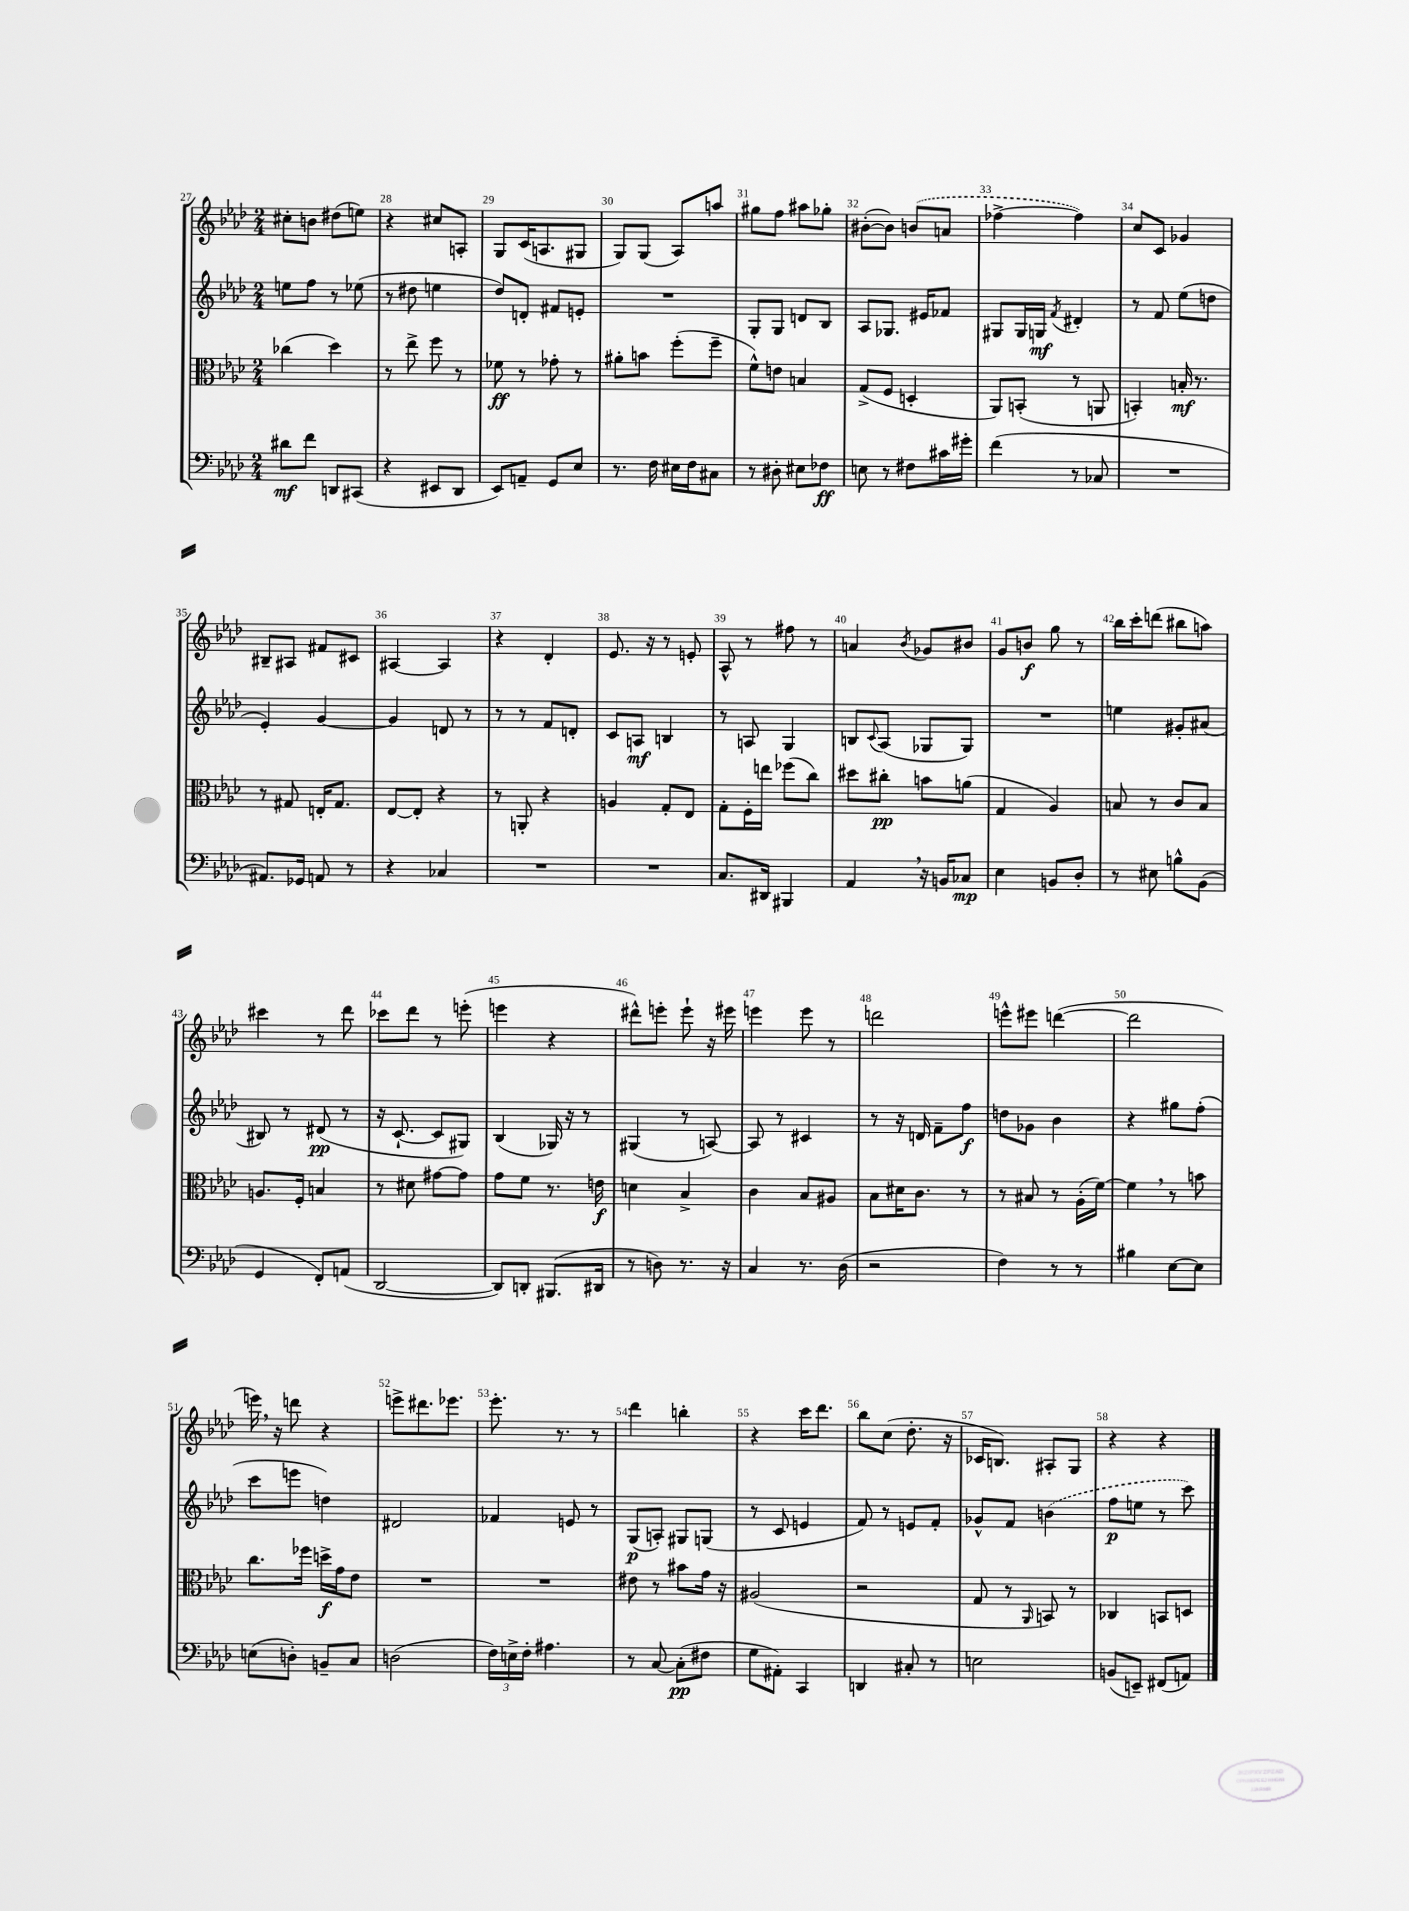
<<
\new StaffGroup <<
\new Staff = "s0" {
    \clef treble \key aes \major \numericTimeSignature \time 2/4
    cis''8-. b'8 dis''8( e''8) |
    r4 cis''8 a8-. |
    g8 c'16( a8. gis8 |
    g8) g8( aes8) a''8 |
    gis''8 f''8 ais''8 ges''8-. |
    bis'8~-.( bis'8) \once \slurDashed b'8( a'8 |
    fes''4~-> fes''4) |
    c''8 c'8 ges'4 |
    bis8-- ais8 fis'8 cis'8 |
    ais4~ ais4 |
    r4 des'4-. |
    ees'8. r16 r8 e'8-. |
    aes8-^ r8 fis''8 r8 |
    a'4 \acciaccatura { bes'8 } ges'8 bis'8 |
    g'8 b'8\f g''8 r8 |
    bes''16 c'''16-. d'''8( bis''8 a''8) |
    cis'''4 r8 des'''8 |
    ces'''8 des'''8 r8 e'''8-.( |
    e'''4 r4 |
    dis'''8-^) e'''8-. e'''8-! r16 eis'''16 |
    e'''4 e'''8 r8 |
    d'''2 |
    e'''8-^ eis'''8 d'''4~( |
    d'''2 |
    e'''16) \breathe r16 d'''8 r4 |
    e'''8-> dis'''8. ees'''8. |
    ees'''8.-. r8. r8 |
    des'''4 b''4-. |
    r4 c'''16 des'''8. |
    bes''8 c''8( des''8.-. r16 |
    ces'16 b8.) ais8-. g8 |
    r4 r4 \bar "|." |
}
\new Staff = "s1" {
    \clef treble \key aes \major \numericTimeSignature \time 2/4
    e''8 f''8 r8 ees''8( |
    r8 dis''8 e''4 |
    des''8) d'8-. fis'8 e'8-. |
    R2 |
    g8-. g8 d'8 bes8 |
    aes8 ges8. eis'16 fes'8 |
    gis8 gis16 g16\mf \acciaccatura { f'8 } dis'4-. |
    r8 f'8 ees''8( d''8 |
    ees'4-.) g'4~ |
    g'4 d'8 r8 |
    r8 r8 f'8 d'8-. |
    c'8 a8\mf b4 |
    r8 a8 g4 |
    b8 \appoggiatura { c'8 } aes8( ges8 ges8) |
    R2 |
    e''4 gis'8-. ais'8( |
    bis8) r8 dis'8\pp( r8 |
    r16 c'8.~-! c'8 gis8) |
    bes4( ges16) r16 r8 |
    gis4( r8 a8~) |
    a8 r8 cis'4 |
    r8 r16 d'16 f'8-- f''8\f |
    d''8 ges'8 bes'4 |
    r4 gis''8 f''8-.( |
    c'''8 e'''8 d''4) |
    dis'2 |
    fes'4 e'8 r8 |
    g8\p( a8-.) gis8 g8( |
    r8 c'8 e'4 |
    f'8) r8 e'8 f'8-. |
    ges'8-^ f'8 \once \slurDashed b'4( |
    f''8\p e''8 r8 c'''8) \bar "|." |
}
\new Staff = "s2" {
    \clef alto \key aes \major \numericTimeSignature \time 2/4
    ces''4( des''4) |
    r8 ees''8-> f''8 r8 |
    fes'8\ff r8 ges'8-. r8 |
    ais'8-. b'8 f''8-.( f''8-- |
    f'8-^) e'8 b4 |
    g8->( f8 d4-. |
    aes,8) b,8-.( r8 a,8 |
    b,4-.) b16-.\mf r8. |
    r8 gis8 e16-. gis8. |
    ees8~ ees8-. r4 |
    r8 a,8-. r4 |
    a4 g8-. ees8 |
    g8-. f16-. e''16 fes''8( c''8) |
    dis''8 cis''8-.\pp b'8 a'8( |
    g4 aes4) |
    b8 r8 c'8 b8 |
    a8. f16-. b4 |
    r8 dis'8 gis'8~ gis'8 |
    g'8 f'8 r8. e'16\f |
    d'4 bes4-> |
    c'4 bes8 ais8 |
    bes8 dis'16 c'8. r8 |
    r8 bis8 r8 aes16-.( f'16~) |
    f'4 \breathe r8 b'8 |
    c''8. fes''16 d''16->\f g'16 ees'8 |
    R2 |
    R2 |
    eis'8 r8 bis'8 g'16 r16 |
    ais2( |
    r2 |
    g8 r8 \grace { aes,16 } b,8) r8 |
    ces4 b,8 d8 \bar "|." |
}
\new Staff = "s3" {
    \clef bass \key aes \major \numericTimeSignature \time 2/4
    dis'8\mf f'8 d,8 cis,8( |
    r4 eis,8 des,8 |
    ees,8) a,8-- g,8 ees8 |
    r8. f16 eis16 f16 cis8 |
    r8 dis8-. eis8 fes8\ff |
    e8 r8 fis8 cis'16 gis'16-. |
    f'4( r8 ces8 |
    R2 |
    ais,8.) ges,16 a,8 r8 |
    r4 ces4 |
    R2 |
    R2 |
    c8. dis,16 bis,,4 |
    aes,4 \breathe r16 b,16 ces8\mp |
    ees4 b,8 des8-. |
    r8 eis8 b8-^ bes,8( |
    g,4 f,8-.) a,8( |
    des,2~ |
    des,8) d,8-. bis,,8.( dis,16 |
    r8 d8) r8. r16 |
    c4 r8. des16( |
    r2 |
    f4) r8 r8 |
    bis4 ees8~ ees8 |
    e8( d8-.) b,8-- c8 |
    d2( |
    \tuplet 3/2 { f16) e16-> f16-. } ais4. |
    r8 c8~ c8-.\pp( fis8 |
    g8 ais,8-.) c,4 |
    d,4 cis8-. r8 |
    e2 |
    b,8( e,8--) fis,8( a,8) \bar "|." |
}
>>
>>
\layout { \context { \Score currentBarNumber = #27 \override BarNumber.break-visibility = ##(#f #t #t) barNumberVisibility = #all-bar-numbers-visible } }
